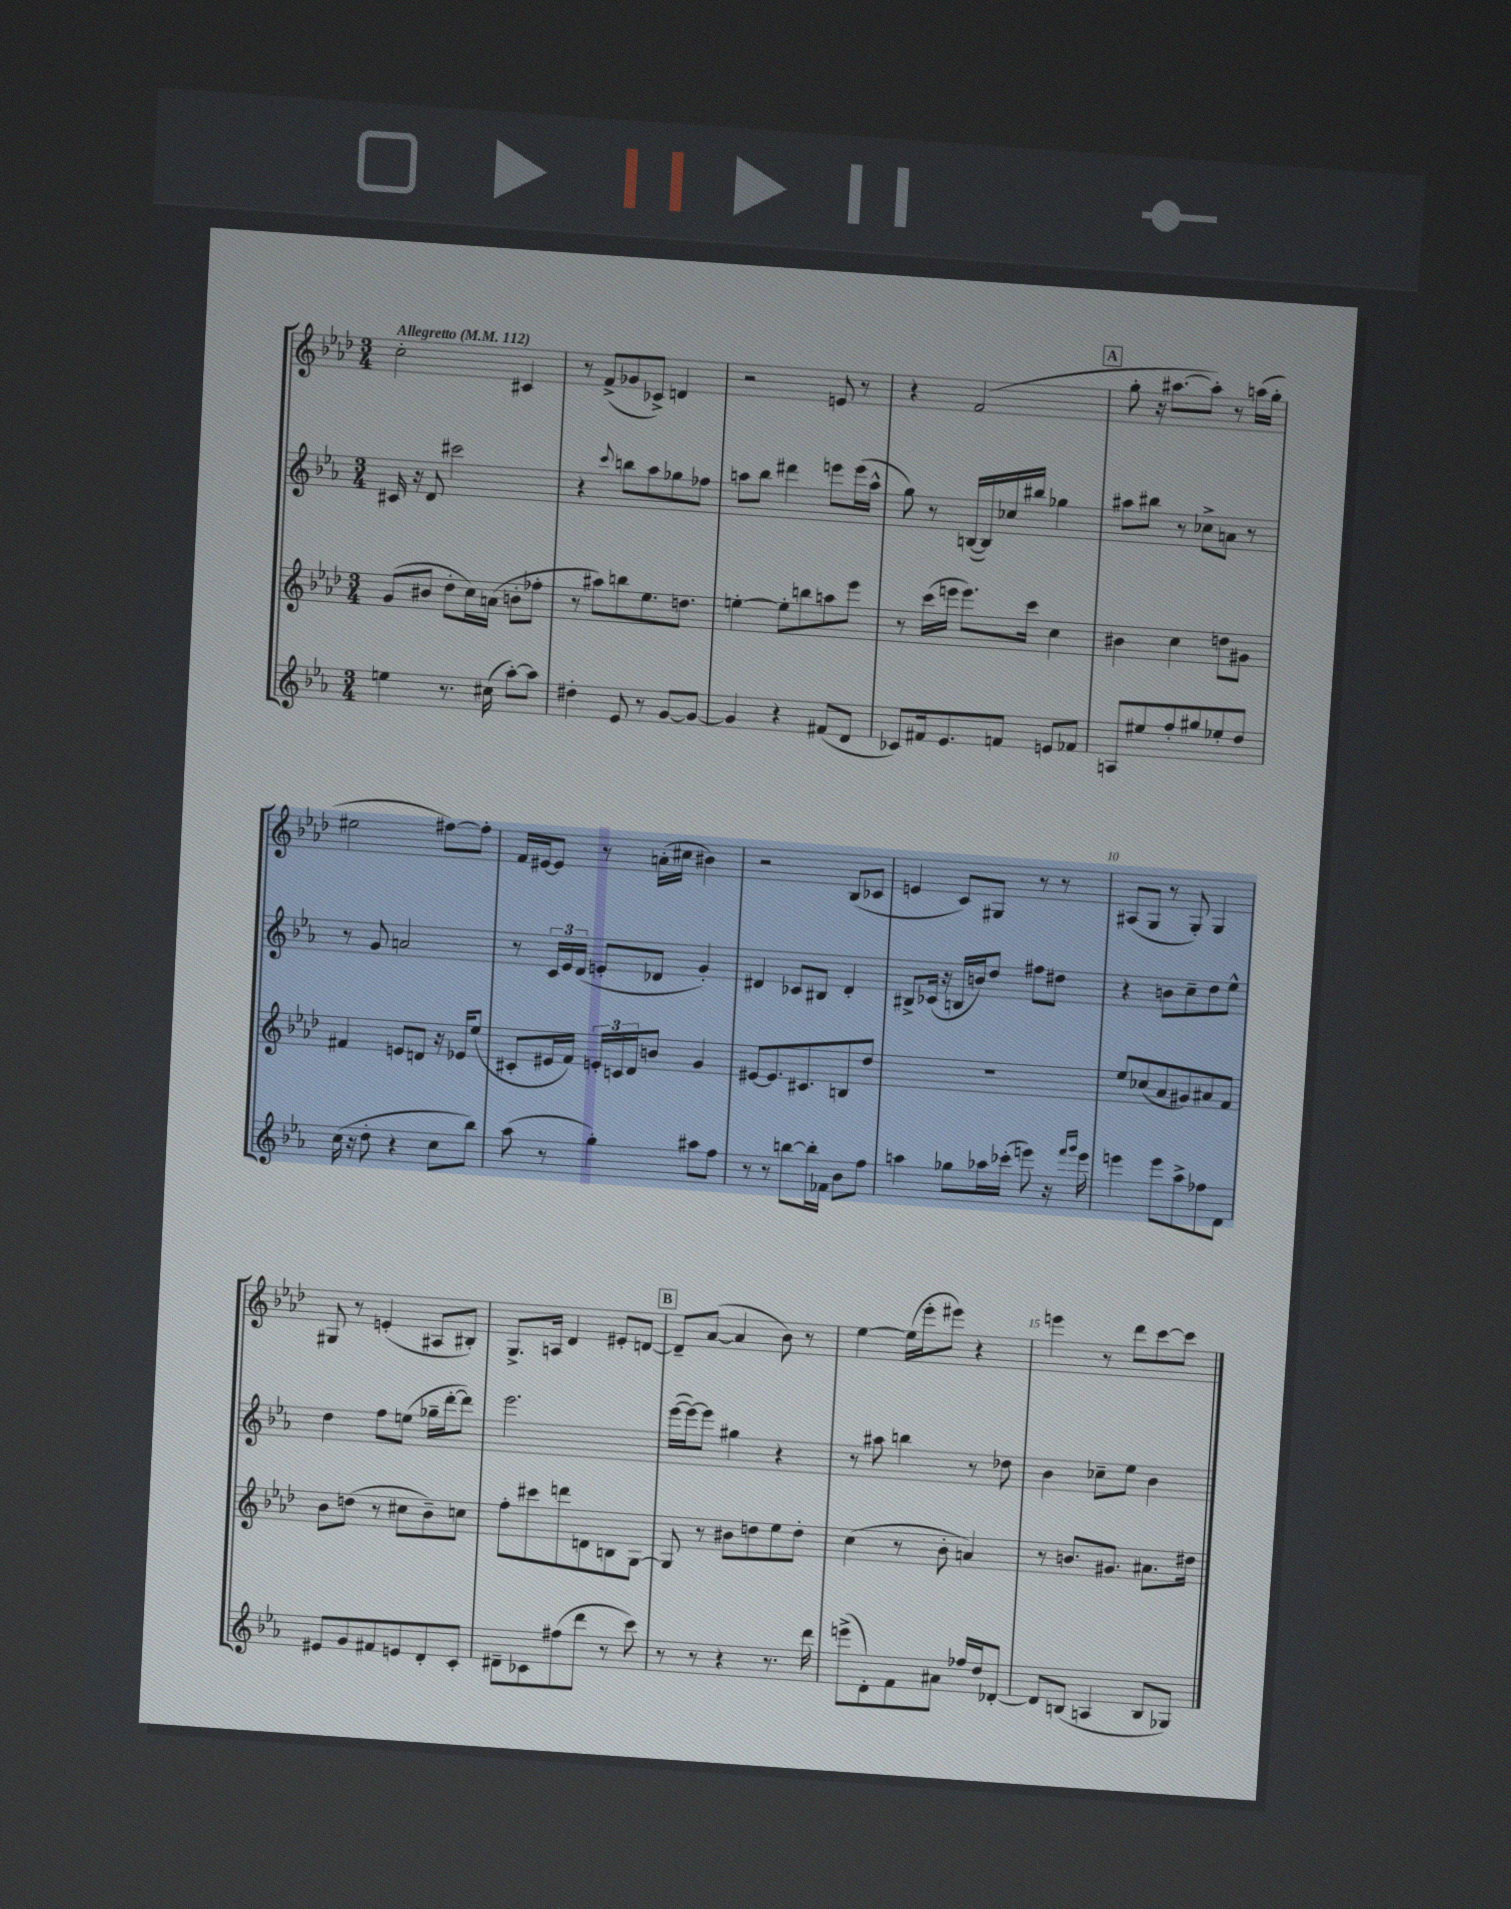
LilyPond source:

<<
\new StaffGroup <<
\new Staff = "s0" {
    \clef treble \key aes \major \numericTimeSignature \time 3/4 \tempo "Allegretto" 4 = 112
    c''2-. cis'4 |
    r8 f'8->( ges'8 ces'8->) d'4 |
    r2 e'8 r8 |
    r4 f'2( |
    \mark \markup { \box "A" } g''8-. r16 ais''8.~ ais''8-.) r8 a''16( g''16-. |
    eis''2 fis''8~) fis''8-. |
    f'16 eis'16~ eis'8 r8 a'16-.( cis''16 bis'4) |
    r2 bes8( ces'8 |
    e'4 c'8) gis8 r8 r8 |
    ais8( g8 r8 g8-.) g4 |
    gis8 r8 e'4-.( ais8 bis8-.) |
    g8.-> a16 des'4 eis'8-. d'8~ |
    \mark \markup { \box "B" } d'8-- aes'8~( aes'4 bes'8) r8 |
    ees''4~ ees''16( ees'''16-. eis'''8) r4 |
    e'''4 r8 des'''8 c'''8~ c'''8 \bar "|." |
}
\new Staff = "s1" {
    \clef treble \key ees \major \numericTimeSignature \time 3/4
    cis'16 r16 d'8 cis'''2 |
    r4 \appoggiatura { c'''8 } b''8 aes''8 ges''8 fes''8 |
    a''8 bes''8 dis'''4 e'''8 e'''16( a''16-^ |
    g''8) r8 b16~( b16) ces''16 bis''16 ges''4 |
    \mark \markup { \box "A" } ais''8 bis''8 r8 ces''8-> a'8 r8 |
    r8 g'8 a'2 |
    r8 \tuplet 3/2 { c'16 ees'16 d'16( } e'8-. des'8 g'4-.) |
    dis'4 ces'8 bis8 dis'4-. |
    bis8-> ces'16( r16 b16 b'16) d''8 fis''8 dis''8 |
    r4 b'8 c''8-- d''8 ees''8-^ |
    d''4 f''8 e''8( ges''16-- d'''16~-. d'''8) |
    ees'''2. |
    \mark \markup { \box "B" } ees'''16~( ees'''16~) ees'''8 gis''4 r4 |
    r8 ais''8 b''4 r8 des''8 |
    bes'4 ces''8-- ees''8 bes'4 \bar "|." |
}
\new Staff = "s2" {
    \clef treble \key aes \major \numericTimeSignature \time 3/4
    g'8( bis'8 des''8-. c''16) a'16( b'8-. fes''8-. |
    r8 ais''8) b''8 ees''8. d''8. |
    e''4~-. e''8-. b''8 a''8 ees'''8 |
    r8 c'''16( e'''16 e'''8.) c'''16 c''4 |
    \mark \markup { \box "A" } bis'4 c''4 d''8 gis'8 |
    fis'4 e'8 d'8 r16 ees'16 ees''8( |
    cis'8-. eis'16 f'16) \tuplet 3/2 { e'16-. c'16 des'16 } b'8 g'4 |
    eis'8~ eis'8. cis'8. b8 des''8 |
    R2. |
    ees''8 ces''8( aes'8 gis'8) ais'8 f'8 |
    bes'8 d''8( r8 cis''8 bes'8--) c''8 |
    f''8-. cis'''8 d'''8 d'8 b8 g8~ |
    \mark \markup { \box "B" } g8 r8 bis'8 d''8 ees''8 d''8-. |
    c''4( r8 bes'8-. a'4) |
    r8 b'8. gis'8. ais'8. dis''16 \bar "|." |
}
\new Staff = "s3" {
    \clef treble \key ees \major \numericTimeSignature \time 3/4
    e''4 r8. cis''16( aes''8~-.) aes''8 |
    dis''4-. ees'8 r8 g'8~ g'8~ |
    g'4 r4 fis'8( d'8 |
    ces'8) fis'16 ees'8. f'8 e'8 fes'8 |
    \mark \markup { \box "A" } a8 eis''8 f''8-. gis''8 ees''8-. d''8 |
    c''16( r16 d''8-. r4 c''8 bes''8) |
    aes''8( r8 g''4-.) ais''8 f''8 |
    r8 r8 b''8~ b''16-. fes'16 bes'8 f''8 |
    a''4 ges''8 aes''16 ces'''16-.( e'''8) r16 \grace { f'''16 g'''16 } e'''16 |
    e'''4 e'''8 aes''8-> fes''8 d'8 |
    eis'8 g'8 fis'8 e'8 d'8-. c'8-. |
    dis'8-- ces'8 fis''8( d'''8 r8 c'''8) |
    \mark \markup { \box "B" } r8 r8 r4 r8. d'''16 |
    e'''8->( d'8-.) f'8 ais'8 fes''16 d''16 des'8~-. |
    des'8 b8( a4 b8 ges8) \bar "|." |
}
>>
>>
\layout { \context { \Score \override BarNumber.break-visibility = ##(#f #t #t) barNumberVisibility = #(every-nth-bar-number-visible 5) } }
